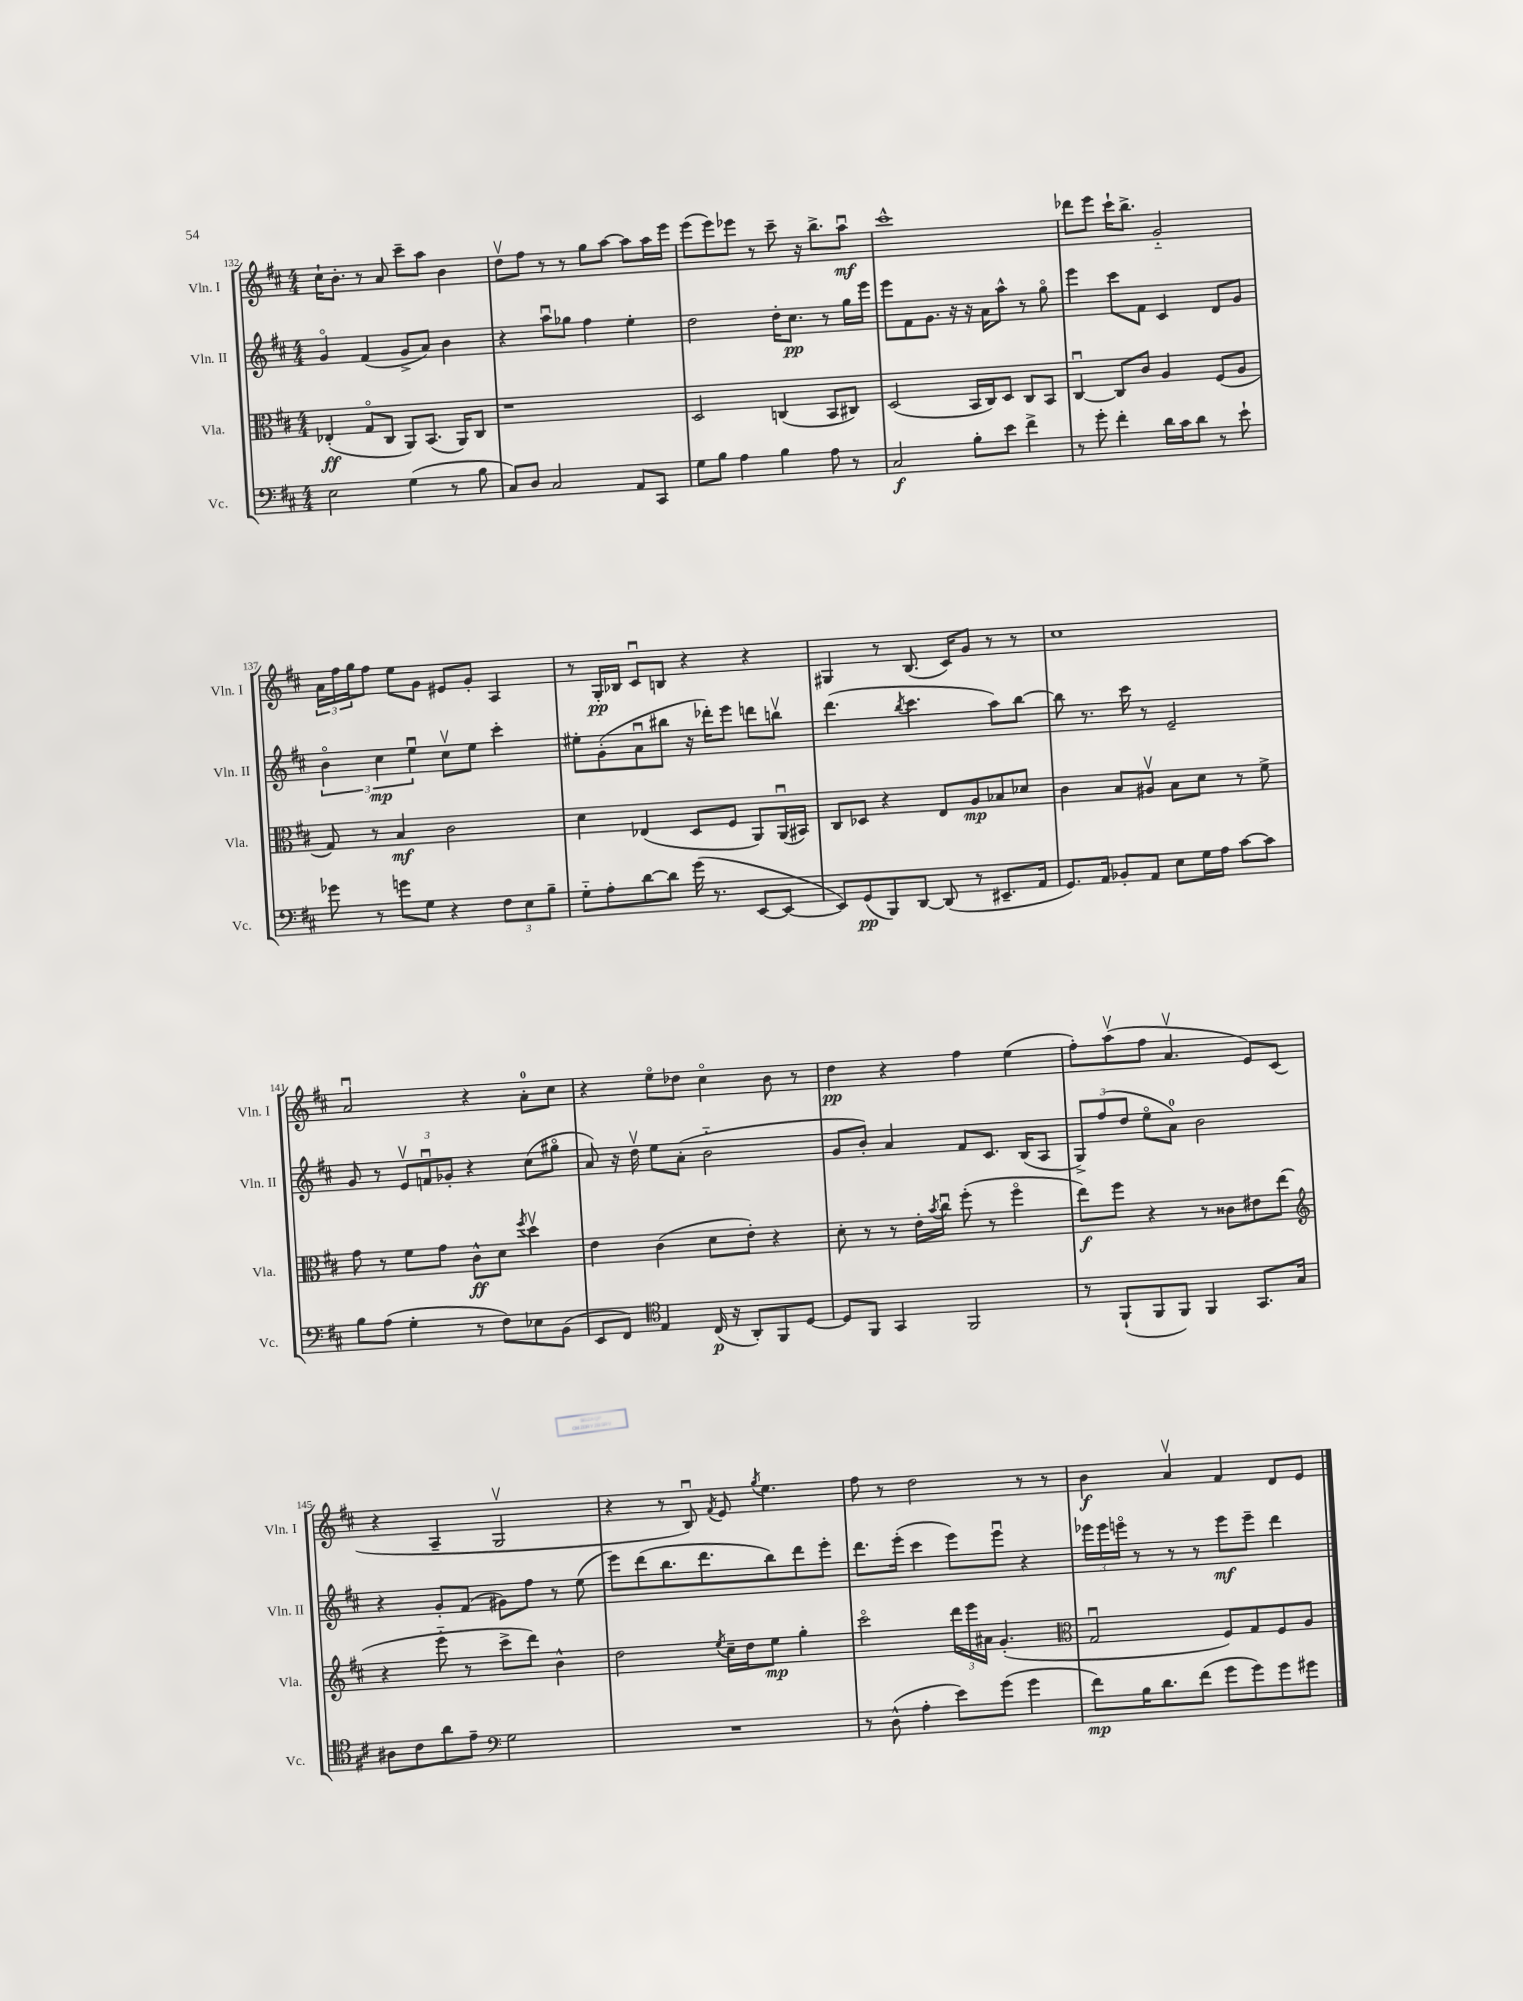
<<
\new StaffGroup <<
\new Staff = "s0" \with { instrumentName = "Vln. I" shortInstrumentName = "Vln. I" } {
    \clef treble \key d \major \numericTimeSignature \time 4/4
    cis''16-! b'8.-. r8 a'8 cis'''8-- a''8 b'4 |
    d''8\upbow fis''8 r8 r8 g''8 a''8~ a''8 a''16 e'''16 |
    e'''8( e'''8) ees'''8 r8 cis'''8-- r16 b''8.-> a''8\downbow\mf |
    cis'''1-^ |
    des'''8 e'''8 cis'''16-! b''8.-> g'2-_ |
    \tuplet 3/2 { a'16 fis''16 g''16 } fis''8 e''8 g'8 eis'8 g'8-. a4 |
    r8 g16-.\pp bes16 cis'8\downbow b8 r4 r4 |
    gis4 r8 b8.( cis'16) g'8 r8 r8 |
    cis''1 |
    a'2\downbow r4 a'8-0-. cis''8 |
    r4 e''8\flageolet des''8 cis''4\flageolet b'8 r8 |
    d''4\pp r4 fis''4 e''4( |
    fis''8-.) a''8\upbow( fis''8 a'4.\upbow e'8) cis'8( |
    r4 a4-- g2\upbow |
    r4 r8 b8\downbow) \acciaccatura { fis'8 } e'8 \acciaccatura { g''8 } e''4. |
    fis''8 r8 d''2 r8 r8 |
    b'4\f a'4\upbow fis'4 d'8 e'8 \bar "|." |
}
\new Staff = "s1" \with { instrumentName = "Vln. II" shortInstrumentName = "Vln. II" } {
    \clef treble \key d \major \numericTimeSignature \time 4/4
    g'4\flageolet fis'4( g'8-> a'8) b'4 |
    r4 a''8\downbow ges''8 fis''4 e''4-. |
    d''2 d''16-. cis''8.\pp r8 g''16 e'''16 |
    e'''8 fis'8 g'8. r16 r16 a'16 a''8-^ r8 g''8\flageolet |
    e'''4 cis'''8 fis'8 cis'4 d'8 g'8 |
    \tuplet 3/2 { b'4\flageolet cis''4\mp e''4\downbow } cis''8\upbow e''8 cis'''4-. |
    eis''8-. g'8-.( a'8\downbow bis''8 r16 des'''16-.) e'''8 d'''8 b''8\upbow |
    d'''4.( \acciaccatura { b''8 } cis'''4. a''8) b''8~ |
    b''8 r8. cis'''16 r8 e'2-- |
    g'8 r8 \tuplet 3/2 { e'8\upbow f'8\downbow ges'8-. } r4 cis''8( gis''8\flageolet |
    a'8) r16 d''16\upbow e''8 a'8-.( b'2-_ |
    g'8 b'8-.) a'4 fis'8 cis'8. b16( a8 |
    \tuplet 3/2 { g8->) fis''8( d''8 } e''8\flageolet a'8-0) b'2 |
    r4 g'8-. fis'8( gis'8) fis''8 r8 e''8( |
    e'''8) d'''8( b''8. d'''8. b''8) d'''8 e'''8-. |
    d'''8. e'''16-.( cis'''4 e'''8) e'''8\downbow r4 |
    \tuplet 3/2 { ees'''16 ees'''16 e'''16\flageolet } r8 r8 r8 e'''8\mf e'''8-- d'''4 \bar "|." |
}
\new Staff = "s2" \with { instrumentName = "Vla." shortInstrumentName = "Vla." } {
    \clef alto \key d \major \numericTimeSignature \time 4/4
    ees4-.\ff( g8\flageolet cis8 a,8) b,8.( a,16) cis8 |
    r1 |
    d2 c4( b,8 cis8) |
    d2( b,16 cis16) d8 cis8 b,8 |
    cis4~\downbow cis8 cis'8 a4 fis8( a8 |
    g8) r8 b4\mf cis'2 |
    d'4 ees4( d8 fis8 a,8) a,16\downbow( bis,16) |
    cis8 des8 r4 e8 a8\mp bes8 des'8 |
    cis'4 b8 ais8\upbow b8 d'8 r8 fis'8-> |
    g'8 r8 fis'8 g'8 cis'8-^\ff d'8 \acciaccatura { fis''8 } d''4\upbow |
    e'4 cis'4( d'8 e'8-.) r4 |
    d'8-. r8 r8 e'16-. \acciaccatura { b'8 } cis''16\downbow fis''8-.( r8 fis''4\flageolet |
    e''8\f) fis''8 r4 r8 cisis'8 eis'8 e''8( |
    \clef treble r4 e'''8-_ r8 cis'''8-> d'''8) b'4-^ |
    d''2 \acciaccatura { e''8 } cis''16-- d''16 e''8\mp g''4-. |
    cis'''2\flageolet \tuplet 3/2 { d'''16 e'''16 ais'16 } g'4.-.( |
    \clef alto g2\downbow fis8) g8 fis8 a8 \bar "|." |
}
\new Staff = "s3" \with { instrumentName = "Vc." shortInstrumentName = "Vc." } {
    \clef bass \key d \major \numericTimeSignature \time 4/4
    e2 g4( r8 b8 |
    cis8) d8 cis2 a,8 cis,8 |
    g8 b8 a4 b4 a8 r8 |
    cis2\f b8-. e'8 fis'4-> |
    r8 g'8-. fis'4-. d'16 cis'16 d'8 r8 e'8-! |
    ges'8 r8 g'8 g8 r4 \tuplet 3/2 { fis8 e8 b8-- } |
    g8-_ a8-. d'8~ d'8 g'16( r8. e,8~ e,8~ |
    e,8) g,8\pp( b,,8) d,8~ d,8( r8 eis,8.-- a,16 |
    g,8.) a,16 bes,8-. a,8 e8 g16 a16 cis'8~ cis'8 |
    b8 a8( g4-. r8 fis8) ees8 b,8( |
    e,8 fis,8) \clef tenor e4 cis16\p( r16 a,8-.) fis,8 d8~ |
    d8 fis,8 g,4 fis,2 |
    r8 fis,8-!( fis,8 fis,8) fis,4 g,8. g16 |
    ais8 cis'8 a'8 e'8-- \clef bass g2 |
    R1 |
    r8 d8-^( a4-. e'8) g'8( g'4 |
    fis'8\mp) b16 d'8. fis'8( g'8 g'8) g'8 gis'8 \bar "|." |
}
>>
>>
\layout { \context { \Score currentBarNumber = #132 } }
